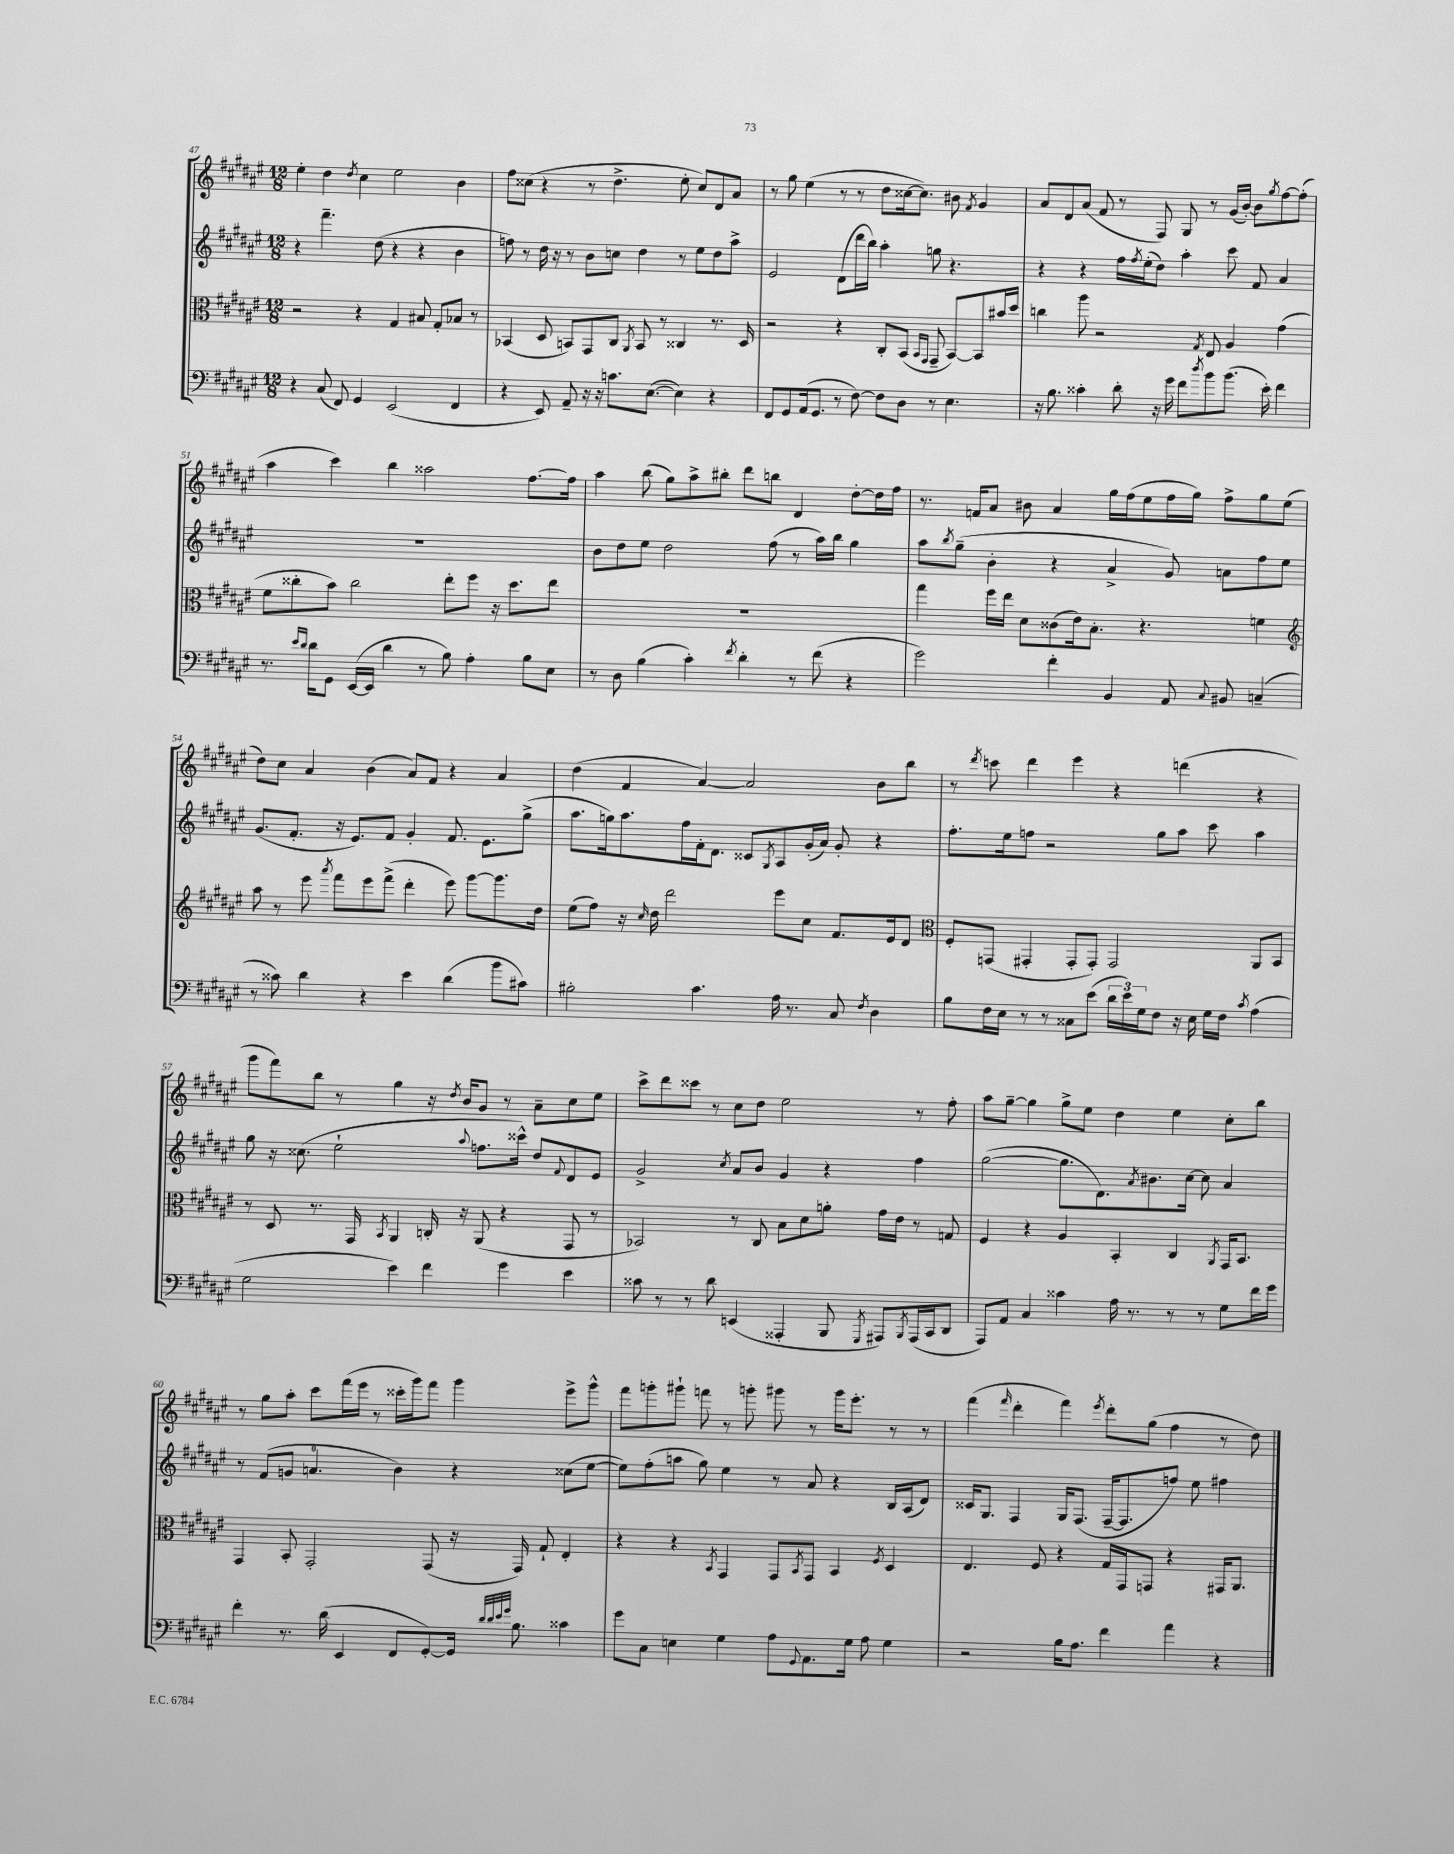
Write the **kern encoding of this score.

**kern	**kern	**kern	**kern
*part4	*part3	*part2	*part1
*staff4	*staff3	*staff2	*staff1
*clefF4	*clefC3	*clefG2	*clefG2
*k[f#c#g#d#a#e#]	*k[f#c#g#d#a#e#]	*k[f#c#g#d#a#e#]	*k[f#c#g#d#a#e#]
*M12/8	*M12/8	*M12/8	*M12/8
=47	=47	=47	=47
4r	2r	4r	4ee#'\
(8C#/	.	4.fff#~\	4dd#\
8FF#/)	.	.	.
.	.	.	8qdd#/
4GG#/	4r	.	4cc#\
.	.	(8dd#\	.
(2EE#/	4G#/	4r	2ee#\
.	8B#X/	4r	.
.	8G#'/L	.	.
4FF#/	8B-X/J	4b\	4b\
.	8r	.	.
=48	=48	=48	=48
4r	(4BB-X/	8ffn\)	8ff#\L
.	.	8r	(8cc##X\J
8EE#/)	8D#/	16dd#\	4r
.	.	16r	.
8AA#~/	8BBn/L)	8r	.
16r	8GG#/	8b\L	8r
16r	.	.	.
8.cn\L	8C#/J	8ccn\J	4.dd#^\
.	8qAA#/	.	.
.	8BB/	4dd#\	.
([8.E#\J	.	.	.
.	8r	.	.
4E#\])	4C##X/	8r	8ee#'\
.	.	8ee#\L	8cc##/L)
4r	8.r	8dd#\	8d#/
.	.	8aa#^\J	8a#/J
.	16D#/	.	.
=49	=49	=49	=49
8FF#/L	2r	2e#/	8r
8GG#/	.	.	8gg#\
(16AA#/k	.	.	(4ee#\
8.GG#/J	.	.	.
8r	4r	(8d#\L	8r
[8F#\)	.	16ddd#\L	8r
.	.	16bb\JJ)	.
8F#\L]	8C#'/L	4aa#'\	8dd#\L
8D#\J	(8BB/J	.	[16cc##X\k
.	.	.	8.cc##\J])
.	16qqBB/LL	.	.
.	16qqGG#/JJ	.	.
8r	8GG#~/	8ggn\	.
4.E#\	[8BB/L)	4.r	8b#X\
.	.	.	8qf#/
.	8BB/]	.	4g#/
.	16b#X/L	.	.
.	16dd#/JJ	.	.
=50	=50	=50	=50
16r	4ccn\	4r	8a#/L
8.B\	.	.	.
.	.	.	8d#/
4c##X'\	8aa#\	4r	(8a#/J
.	2r	.	8f#/
8d#'\	.	16ff#\LL	8r
.	.	8qff#/	.
.	.	(16ee#'\J	.
16r	.	8dd#\J)	8F#/)
16g#\	.	.	.
8f#\L	.	4aa#'\	8G#/
8qdd#/	8qG#/	.	.
8b\	8E#/	.	8r
(8.b\J	4A#/	8ccc#\	(16g#/LL
.	.	.	[16b'/JJ)
.	.	8f#/	8b\L]
16e#'\)	.	.	.
.	.	.	8qgg#/
4f#\	(4g#\	4a#/	[8ff#\
.	.	.	(8ff#'\J]
!!LO:LB:g=z
=51	=51	=51	=51
8.r	8f#\L	1.r	4aa#\
.	8cc##X'\	.	.
16qqe#/LL	.	.	.
16qqd#/JJ	.	.	.
16d#\KL	.	.	.
8GG#\J	8b\J)	.	4ccc#\)
([16EE#/LL	2cc##\	.	.
16EE#/JJ]	.	.	.
4d#\	.	.	4bb\
8r	.	.	2aa##X\
8B\)	8ee#'\L	.	.
4A#'\	8ff#\J	.	.
.	16r	.	.
.	8.dd#\L	.	.
8B\L	.	.	[8.ff#\L
8E#\J	8ee#\J	.	.
.	.	.	16ff#\Jk]
=52	=52	=52	=52
8r	1.r	8b\L	4aa#\
8D#\	.	8dd#\	.
(4B\	.	8ee#\J	(8bb\
.	.	2dd#\	8gg#\L)
4c#'\)	.	.	8aa#^\
.	.	.	8bb#X'\J
8qf#/	.	.	.
4d#'\	.	.	8ddd#\L
.	.	(8ff#\	8bbn\J
8r	.	8r	4d#/
(8f#\	.	16aa#\LL)	.
.	.	16bb\JJ	.
4r	.	4gg#\	[8dd#'\L
.	.	.	16dd#\L]
.	.	.	16ff#\JJ
=53	=53	=53	=53
2g#\)	4gg#\	8aa#\L	8.r
.	.	8qbb/	.
.	.	(8gg#~\J	.
.	.	.	16fn/KL
.	16ff#\LL	4b'\	8a#/J
.	16ee#\JJ	.	.
.	8d#\L	.	8b#X\
4f#'\	(8c##X\	4r	4a#/
.	16e#\k)	.	.
.	8.B'\J	.	.
4BB/	.	4a#^/	16gg#\LL
.	.	.	(16ff#\J
.	4.r	.	8ee#\
8AA#/	.	8g#/)	16ff#\L
.	.	.	16gg#\JJ)
8qqC#/	.	.	.
8BB#X/	.	8an\L	8ff#^\L
(4Cn~/	4fn\	8ff#\	8gg#\
.	.	8ee#\J	(8ee#\J
!!LO:LB:g=z
=54	=54	=54	=54
*	*clefG2	*	*
8r	8aa#\	(8.g#/L	8dd#\L)
8c##X\)	8r	.	8cc#\J
.	.	8.f#'/J	.
4d#\	8eee#\	.	4a#/
.	8qaaa#/	.	.
.	8fff#\L	16r	.
.	.	8.e#/L)	.
4r	8eee#\	.	(4b\
.	(8fff#^\J	8f#/J	.
4e#\	4ddd#'\	4g#'/	8a#/L)
.	.	.	8f#/J
(4d#\	8eee#\)	8.f#/	4r
.	[8ggg#\L	.	.
.	.	8.e#\L	.
8b\L	8.ggg#\]	.	4a#/
8c#X\J)	.	(8gg#^\J	.
.	16dd#\Jk	.	.
=55	=55	=55	=55
2B#X'\	(8ee#\L	8.aa#\L	(4dd#\
.	8ff#\J)	.	.
.	.	16ggn\k)	.
.	16r	8.aa#\	4f#/
.	16qqcc#/	.	.
.	16dd#\	.	.
.	2ddd#\	.	.
.	.	16ff#\L	.
4.c#\	.	16f#'\J	[4a#/)
.	.	8.d#\J	.
.	.	8c##X/L	2a#/]
.	.	8qG#/	.
16A#\	8eee#\L	8A#/	.
8.r	.	.	.
.	8cc#\J	(16g#'/L	.
.	.	16a#/JJ)	.
8C#/	8.f#/L	8g#'/	.
8qF#/	.	.	.
4D#\	.	4r	8b\L
.	16e#/k	.	.
.	8d#/J	.	8bb\J
=56	=56	=56	=56
*	*clefC3	*	*
8B\L	8F#'/L	8.ff#'\L	8r
.	.	.	8qddd#/
16F#\L	(8GGn/J	.	8cccn\
16E#\JJ	.	16ee#\k	.
8r	4GG#X'/	8ffn\J	4ddd#\
8r	.	2r	.
8C##X\L	8GG#'/L	.	4eee#\
(8e#\J	8GG#'/J)	.	.
24d#\LL	2GG#/	.	4r
24e#\)	.	.	.
24G#\J	.	.	.
8F#\J	.	8gg#\L	.
16r	.	8aa#\J	(4dddn\
16E#\	.	.	.
16G#\LL	.	8ccc#\	.
16F#\JJ	.	.	.
8qc#/	.	.	.
(4A#\	8AA#/L	4aa#\	4r
.	8BB/J	.	.
!!LO:LB:g=z
=57	=57	=57	=57
2G#\	8r	8gg#\	8ggg#\L
.	8D#/	16r	8fff#\)
.	.	(8.cc##X\	.
.	8.r	.	8bb\J
.	.	2ee#`\	8r
.	16GG#/	.	.
.	8qBB/	.	.
4e#\)	4AA#/	.	4gg#\
4f#\	16Cn'/	.	16r
.	.	.	8qdd#/
.	16r	.	16b/KL
.	.	8qqaa#/	.
.	(8AA#/	8.ffn\L	8g#/J
4g#\	4r	.	8r
.	.	16ccc##X^^\Jk)	.
.	.	8dd#/L	8a#~\L
.	.	8qqf#/	.
4e#\	8GG#/	8d#/	8cc#\
.	8r	8e#/J	8ee#\J
=58	=58	=58	=58
8c##X\	2BB-X/)	2g#^/	8ccc#^\L
8r	.	.	8ddd#\
8r	.	.	8ccc##X\J
8d#\	.	.	8r
.	.	8qcc#/	.
(4EEn/	8r	8a#/L	8cc#\L
.	8C#/	8b/J	8dd#\J
4AAA##X'/	8B\L	4g#/	2ee#\
.	8d#\	.	.
8BBB/	8an'\J	4r	.
8qGGG#/	.	.	.
8AAA#X/L)	16g#\LL	.	.
.	16e#\JJ	.	.
8qBBB/	.	.	.
(16AAA#/L	8r	4ff#\	8r
16CC#/J	.	.	.
8DD#/J	8Gn/	.	8ff#'\
=59	=59	=59	=59
8AAA#/L)	4F#/	([2gg#\	8aa#\L
8AA#/J	.	.	[8gg#~\J
4C#/	4r	.	4gg#\]
4c##X\	4A#/	8.gg#\L]	8gg#^\L
.	.	.	8ee#\J
.	.	8.d#\)	.
16A#\	4BB'/	.	4dd#\
8.r	.	.	.
.	.	8qa#/	.
.	.	8.b#X\	.
8r	4C#/	.	4ee#\
.	.	[16cc#\Jk	.
8r	.	8cc#\]	.
.	8qAA#/	.	.
8G#\L	16GG#/KL	4a#/	8cc#'\L
.	8.BB/J	.	.
16f#\L	.	.	8bb\J
16g#\JJ	.	.	.
!!LO:LB:g=z
=60	=60	=60	=60
4f#'\	4GG#/	8r	8r
.	.	(8f#/L	8gg#\L
8.r	8BB'/	8gn/J	8aa#'\J
.	2GG#'/	4.an/	8ccc#\L
(16d#\	.	.	.
4EE#/	.	.	(16fff#\L
.	.	.	16eee#\JJ
.	.	.	8r
8FF#/L	.	4b\)	16ccc##X'\LL
.	.	.	16ggg#\J)
[8GG#'/)	(8GG#/	.	8fff#\J
16GG#/Jk]	16r	4r	4ggg#\
32qqd#/LLL	.	.	.
32qqd#/	.	.	.
32qqe#/	.	.	.
32qqg#/JJJ	.	.	.
8.B\	16GG#/)	.	.
.	8G#`/	.	.
4c##X\	4E#'/	(8cc##X\L	8eee#^\L
.	.	[8ee#\J	8ggg#^^\J
=61	=61	=61	=61
8g#\L	4r	8ee#\L])	8fff#\L
8C#\J	.	(8ff#'\	8gggn'\
4En\	4r	8aan\J	8ggg#X`\J
.	.	8gg#\)	8fffn\
.	8qBB/	.	.
4G#\	4GG#/	4ee#\	8r
.	.	.	8gggn'\
8A#\L	8GG#/L	8r	8ggg#X\
8qqGG#/	8qBB/	.	.
8.AA#\	8GG#/J	8a#/	8r
.	4BB/	4r	16ggg#\KL
16G#\Jk	.	.	8.eee#'\J
8A#\	.	.	.
.	8qF#/	.	.
4G#\	4D#/	16B/LL	8r
.	.	(16A#/J	.
.	.	8d#/J)	8r
=62	=62	=62	=62
2r	4.E#/	16c##X/KL	(4fff#\
.	.	8.G#/J	.
.	.	.	16qqfff#/
.	.	4F#/	4ddd#'\
.	8F#/	.	.
16B\KL	4r	16G#/KL	4fff#\)
8.A#\J	.	(8.F#/J	.
.	.	.	8qeee#/
4f#\	16G#/LL	[16F#~/KL	8ddd#'\L
.	16GG#/J	8.F#/]	.
.	8GGn/J	.	(8gg#\J
4a#\	4r	8ffn/J)	4ff#\
.	.	8ee#\	.
4r	16GG#X/KL	4ff#X\	8r
.	8.AA#/J	.	.
.	.	.	8dd#\)
==	==	==	==
*-	*-	*-	*-
